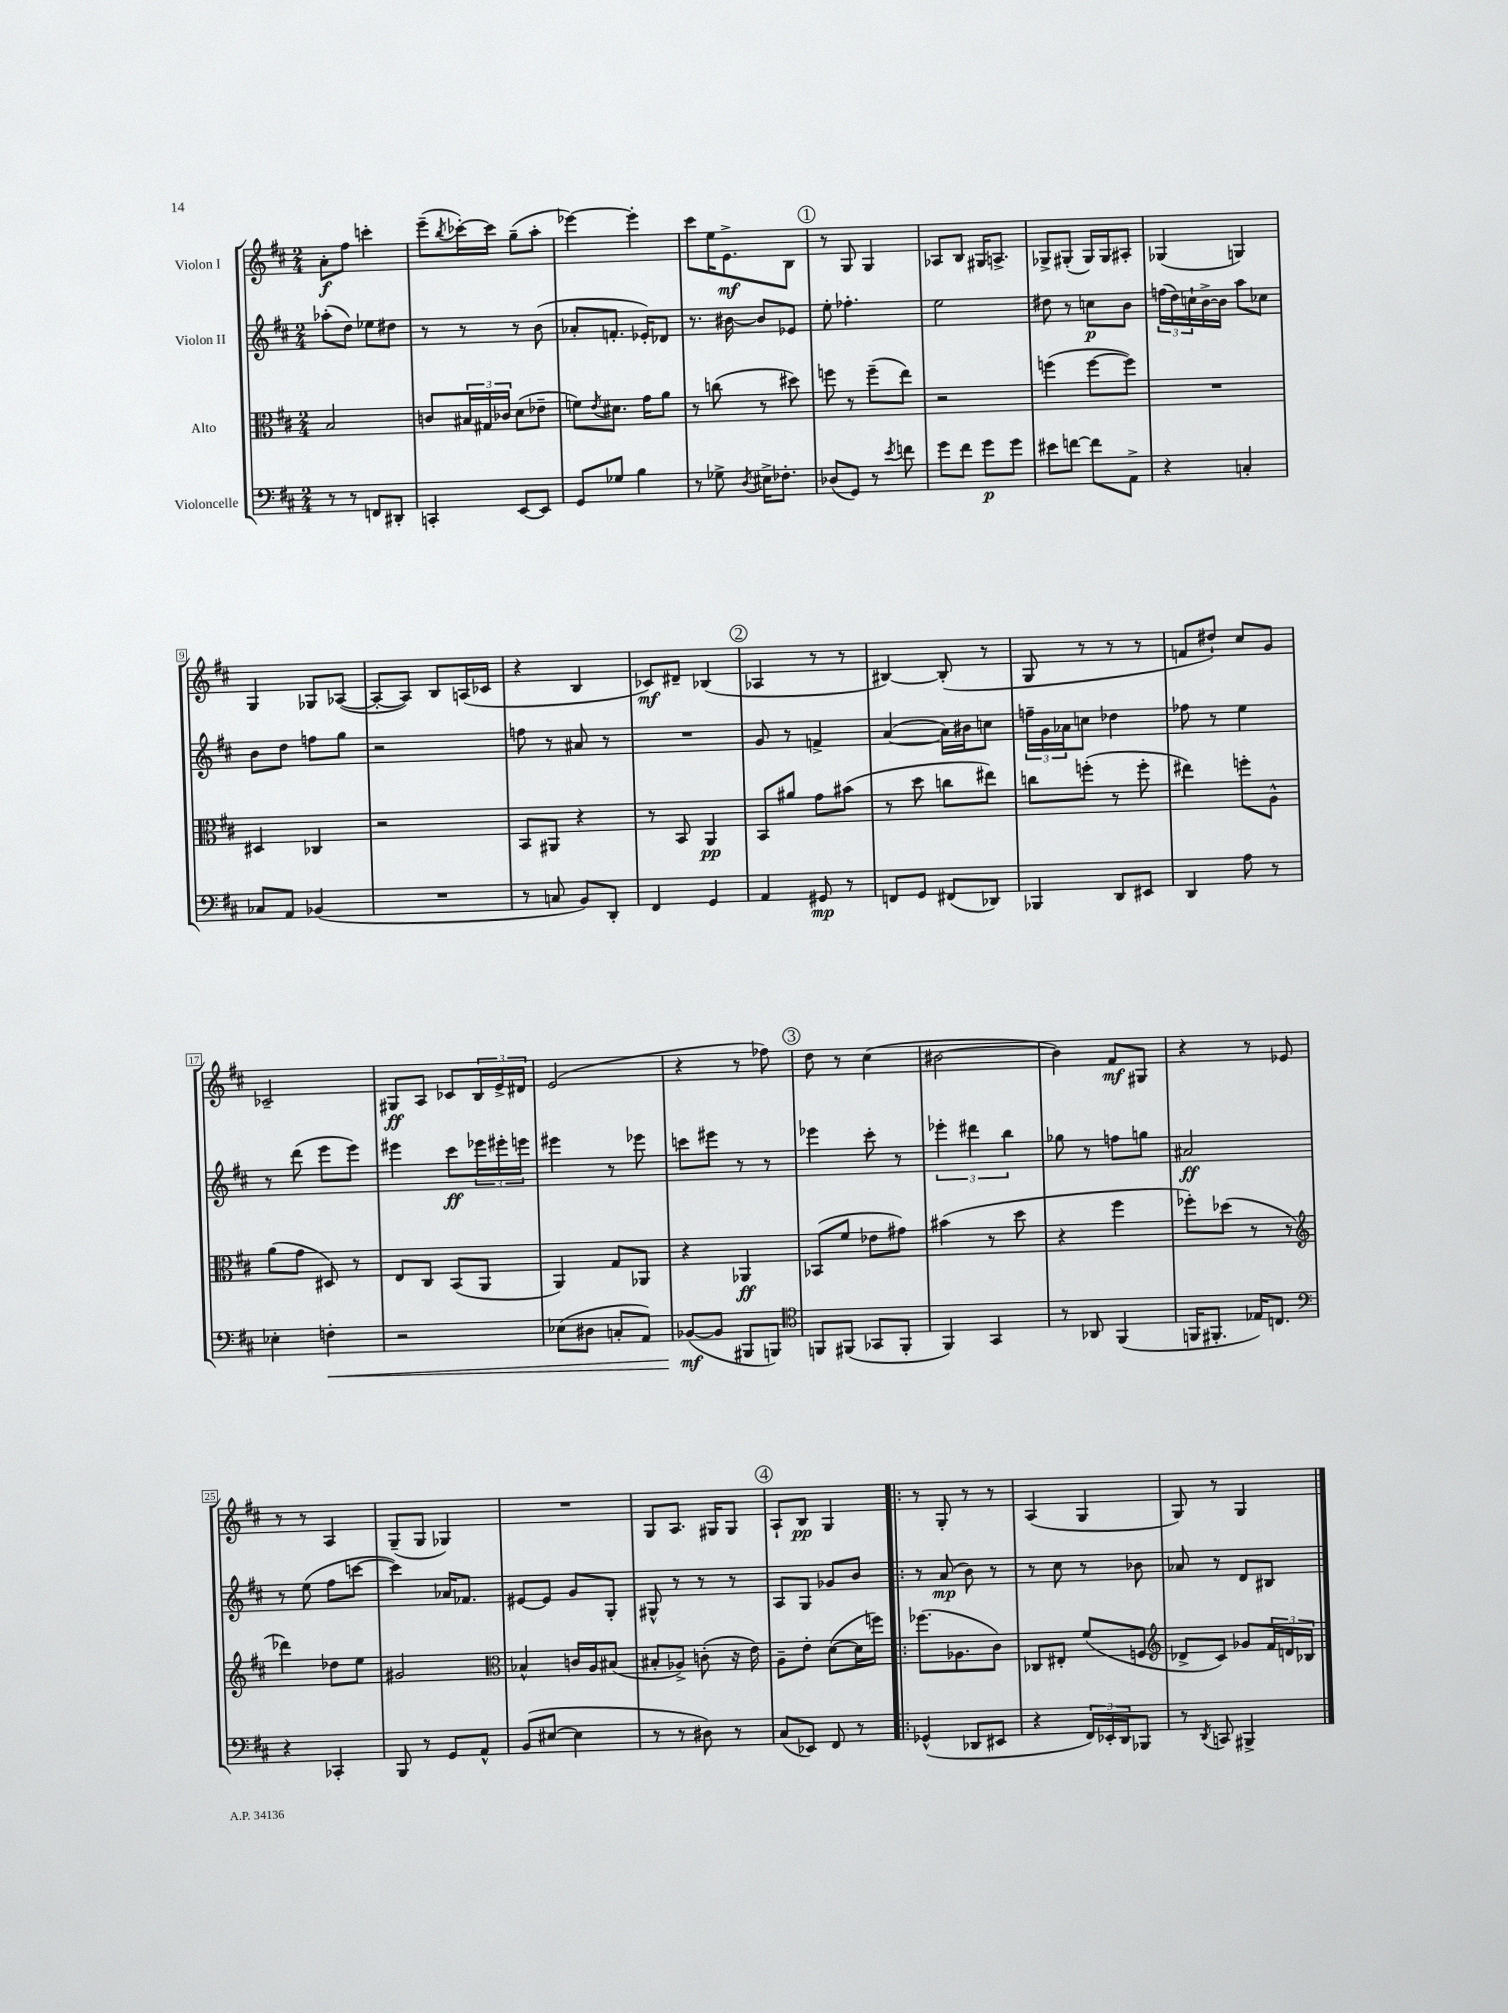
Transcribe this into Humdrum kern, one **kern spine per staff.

**kern	**kern	**kern	**kern
*staff4	*staff3	*staff2	*staff1
*clefF4	*clefC3	*clefG2	*clefG2
*k[f#c#]	*k[f#c#]	*k[f#c#]	*k[f#c#]
*M2/4	*M2/4	*M2/4	*M2/4
8r	2B	(8aa-'	8a'
8r	.	8dd)	8ff#
8FF	.	8ee-	4ccc'
8DD#'	.	8dd#	.
=	=	=	=
4CC'	8c	8r	(8eee~
.	.	.	8qbb
.	24B#	8r	[16ccc-')
.	24G#	.	.
.	.	.	16ccc-]
.	24c-	.	.
[8EE	(8d	8r	(8gg~
8EE]	8e-~	(8b	8aa'
=	=	=	=
8GG	8f)	8a-'	[4eee-)
.	8qe	.	.
8G-	8.d#	8.f'	.
4B	.	.	4eee-']
.	16g	16e-')	.
.	8a	8d-	.
=	=	=	=
8r	8r	8.r	8ccc#
8G-^	(8cc	.	16ee
.	.	[16b#	8.e^
8qD	.	.	.
16E#^	8r	8b#]	.
8.F-'	.	.	.
.	8dd#)	8e-	8B
=	=	=	=
(8D-	8ff	8ee'	8r
8GG)	8r	4.ff-'	8G
8r	(8ff~	.	4G
8qe	.	.	.
8f	8ee)	.	.
=	=	=	=
8g	2r	2ee	8A-
8f#	.	.	8B
8g	.	.	16G#
.	.	.	8.A^
8g	.	.	.
=	=	=	=
8e#	(4ff	8dd#	8G-^
[8f	.	8r	(8G#'
8f]	[8ff	8cc	16G#)
.	.	.	16G#
8AA^	8ff])	8b	8A#'
=	=	=	=
4r	2r	(24ff	(4G-
.	.	24dd)	.
.	.	24cc`	.
.	.	[16b^	.
.	.	16b]	.
4C'	.	8aa	4G)
.	.	8cc-	.
=	=	=	=
8C-	4D#	8b	4G
8AA	.	8dd	.
(4BB-	4C-	8ff	8G-
.	.	8gg	([8A-
=	=	=	=
2r	2r	2r	8A-'_
.	.	.	8A-])
.	.	.	8B
.	.	.	(16A
.	.	.	16c-
=	=	=	=
8r	8BB	8ff	4r
8C	8AA#	8r	.
8BB)	4r	8a#	4B
8DD'	.	8r	.
=	=	=	=
4FF#	8r	2r	8c-)
.	8BB	.	8d#~
4GG	4AA	.	(4B-
=	=	=	=
4AA	8BB	8g	4A-
.	8a#	8r	.
8GG#	8g	4f^	8r
8r	(8b#	.	8r
=	=	=	=
8FF	8r	([4a	[4B#)
8GG	8dd	.	.
(8FF#	8cc	16a])	(8B#']
.	.	16b#	.
8DD-)	8ee#)	8cc	8r
=	=	=	=
4BBB-	8cc	24ff~	8G
.	.	24g	.
.	.	24a-	.
.	(8ff'	8cc	8r
8DD	8r	4dd-	8r
8EE#	8ff'	.	8r
=	=	=	=
4DD	4ee#)	8ff-	8f
.	.	8r	8dd#`)
8A	8ff'	4ee	8cc#
8r	8A^^	.	8g
=	=	=	=
4E-'	(8a	8r	2c-~
.	8g	(8ddd	.
4F'	8D#)	8eee	.
.	8r	8eee)	.
=	=	=	=
2r	8E	4eee#	8G#
.	8C#	.	8A
.	(8BB	8ccc#	8c-
.	8AA	24eee-	24B
.	.	24eee#'	24e^
.	.	24eee	24d#
=	=	=	=
(8E-	4AA)	4eee#	(2e
8D#	.	.	.
8C'	8G	8r	.
8AA)	8AA-	8eee-	.
=	=	=	=
([8BB-	4r	8ccc	4r
8BB-]	.	8eee#	.
8BBB#	4AA-	8r	8r
8BBB)	.	8r	8ff-)
=	=	=	=
*clefC4	*	*	*
8FF	(8BB-	4eee-	8dd
(8FF#	8f#	.	8r
8GG-	8e-	8ccc#'	(4cc#
8FF#'	8g#)	8r	.
=	=	=	=
4FF#)	(4b#	6eee-'	[2b#
.	.	6ddd#	.
4GG	8r	.	.
.	.	6bb	.
.	8dd	.	.
=	=	=	=
8r	4r	8gg-	4b#])
8AA-	.	8r	.
(4FF#	4ff#	8ff	8f#
.	.	8gg	8G#
=	=	=	=
16FF	8ff-')	2a#	4r
8.FF#'	.	.	.
.	(8dd-	.	.
16E-)	8r	.	8r
8.C	.	.	.
.	8r	.	8e-
=	=	=	=
*clefF4	*clefG2	*	*
4r	4ddd-)	8r	8r
.	.	(8ee	8r
4CC-'	8dd-	8ff#	4A
.	8ee	[8ccc	.
=	=	=	=
8BBB	2g#	4ccc])	(8G~
8r	.	.	8G
8GG	.	16a-	4G-)
.	.	8.f-	.
8AA^^	.	.	.
=	=	=	=
*	*clefC3	*	*
(8BB	4B-^^	[8e#	2r
[8E#	.	8e#]	.
4E#]	16c	8g	.
.	16A	.	.
.	(8B#	8G'	.
=	=	=	=
8r	8B#'	8G#^^	8G
8r	8A-^)	8r	8.A
8D#)	(8c'	8r	.
.	.	.	16G#
8r	16r	8r	8G#
.	16e)	.	.
=	=	=	=
(8C#	8A~	8A	8A`
8EE-)	8e'	8G	8B
8FF#	([8d	8g-	4G
8r	16d]	8b	.
.	16ff)	.	.
=!|:	=!|:	=!|:	=!|:
(4GG-^^	(8.ff-	8r	8r
.	.	(8a	8G'
.	8.A-	.	.
8DD-	.	8b)	8r
8EE#	8c#)	8r	8r
=	=	=	=
4r	8C-	8r	(4A
.	8E#'	8cc#	.
24FF#)	(8f#	8r	4G
24EE-'	.	.	.
24DD	.	.	.
8BBB-	8F	8b-	.
=	=	=	=
*	*clefG2	*	*
8r	8d-^	8a-	8G)
8qDD	.	.	.
8CC	8c#)	8r	8r
4BBB#^	8g-	8d	4G
.	24f#	8B#	.
.	24d	.	.
.	24B-	.	.
==	==	==	==
*-	*-	*-	*-
